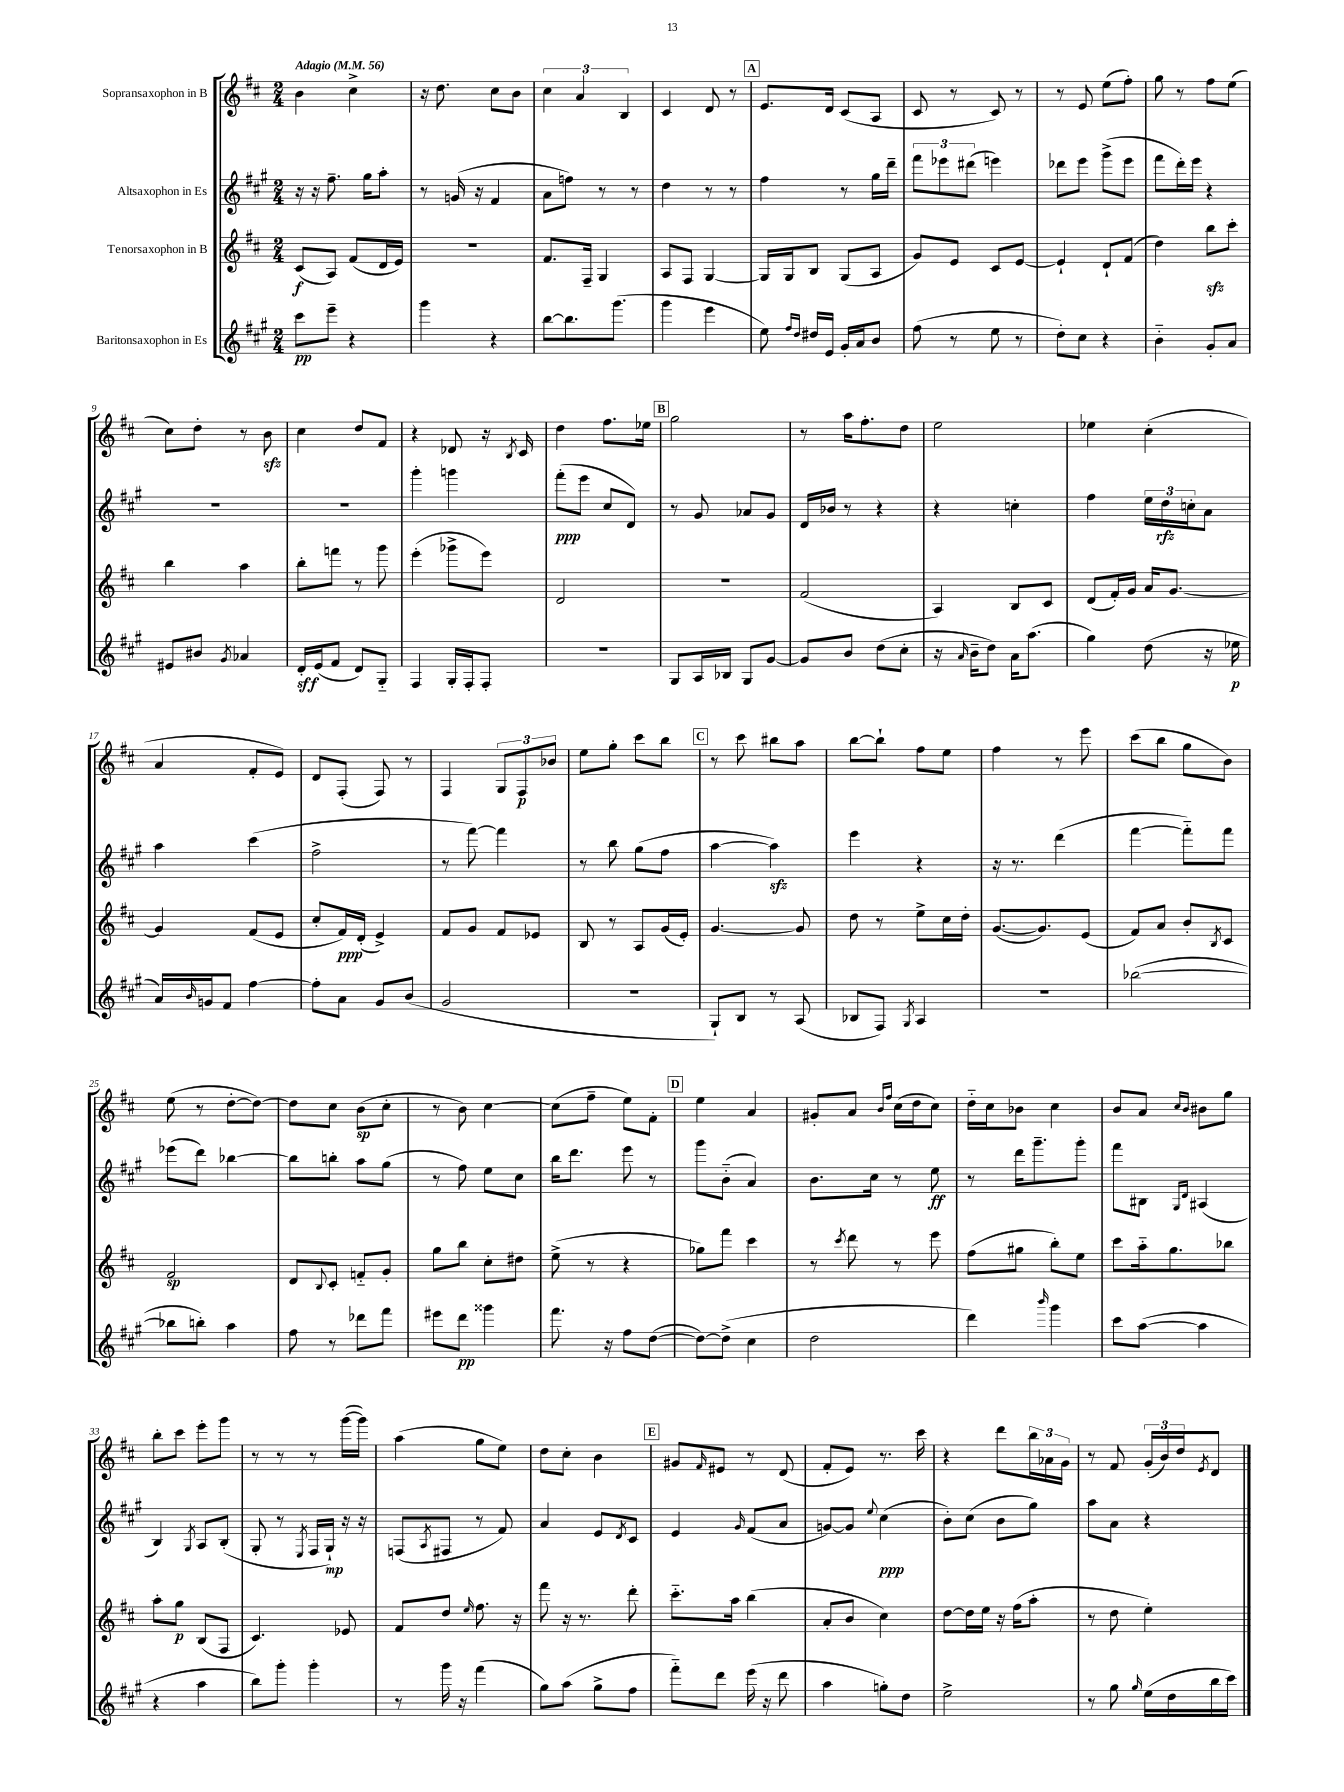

**kern	**kern	**kern	**kern
*staff4	*staff3	*staff2	*staff1
*clefG2	*clefG2	*clefG2	*clefG2
*k[f#c#g#]	*k[f#c#]	*k[f#c#g#]	*k[f#c#]
*M2/4	*M2/4	*M2/4	*M2/4
*MM56	*MM56	*MM56	*MM56
8ccc#\L	(8c#/L	16r	4b\
.	.	16r	.
8eee~\J	8A/J)	8.ff#~\	.
4r	(8f#/L	.	4cc#^\
.	.	16gg#\LK	.
.	16d/L	8aa'\J	.
.	16e/JJ)	.	.
=	=	=	=
4ggg#\	2r	8r	16r
.	.	.	8.dd\
.	.	(16g/	.
.	.	16r	.
4r	.	4f#/	8cc#\L
.	.	.	8b\J
=	=	=	=
[8bb\L	8.f#/L	8a\L	6cc#\
8.bb\]	.	8ff\J)	.
.	.	.	6a/
.	16F#~/Jk	.	.
.	4G/	8r	.
(8.ggg#\J	.	.	.
.	.	.	6B/
.	.	8r	.
=	=	=	=
4ggg#\	8A/L	4dd\	4c#/
.	8F#/J	.	.
4eee\	[4G/	8r	8d/
.	.	8r	8r
=	=	=	=
8ee\)	16G/]LL	4ff#\	8.e/L
.	16G/J	.	.
16qqff#/LL	.	.	.
16qqdd/JJ	.	.	.
16dd#/LL	8B/J	.	.
16e/JJ	.	.	16d/Jk
16g#'/LL	(8G/L	8r	(8c#/L
16a/J	.	.	.
8b/J	8A/J	16gg#\LL	8A/J
.	.	16ddd~\JJ	.
=	=	=	=
(8ff#\	8g/L)	12fff#\L	8c#/
.	.	12eee-\	.
8r	8e/J	.	8r
.	.	(12ddd#\J	.
8ee\	8c#/L	4eee\)	8c#/)
8r	[8e/J	.	8r
=	=	=	=
8dd'\L)	4e`/]	8ddd-\L	8r
8cc#\J	.	8eee\J	8e/
4r	8d`/L	(8ggg#^\L	(8ee\L
.	(8f#/J	8eee\J	8ff#'\J)
=	=	=	=
4b'~\	4dd\)	8fff#\L	8gg\
.	.	16ddd'\L)	8r
.	.	16eee\JJ	.
8g#'/L	8bb\L	4r	8ff#\L
8a/J	8ccc#'\J	.	(8ee\J
=	=	=	=
8e#/L	4bb\	2r	8cc#\L)
8b#/J	.	.	8dd'\J
8qg#/	.	.	.
4a-/	4aa\	.	8r
.	.	.	8b\
=	=	=	=
16d'/LL	8bb'\L	2r	4cc#\
(16e/J	.	.	.
8f#/J	8fff\J	.	.
8d/L)	8r	.	8dd/L
8G#'~/J	8ggg\	.	8f#/J
=	=	=	=
4F#/	(4eee'\	4ggg#'\	4r
16G#'/LL	8ggg-^\L	4ggg\	8d-/
16F#'/J	.	.	.
8F#'/J	8eee\J)	.	16r
.	.	.	8qB/
.	.	.	16c#/
=	=	=	=
2r	2d/	(8fff#'\L	4dd\
.	.	8eee\J	.
.	.	8cc#/L	8.ff#\L
.	.	8d/J)	.
.	.	.	16ee-\Jk
=	=	=	=
8G#/L	2r	8r	2gg\
16A/L	.	8g#/	.
16B-/JJ	.	.	.
8G#/L	.	8a-/L	.
[8g#/J	.	8g#/J	.
=	=	=	=
8g#/]L	(2f#/	16d/LL	8r
.	.	16b-/JJ	.
8b/J	.	8r	16aa\LK
.	.	.	8.ff#'\
(8dd\L	.	4r	.
8cc#'\J	.	.	8dd\J
=	=	=	=
16r	4A/)	4r	2ee\
16qqa/	.	.	.
16b~\LK	.	.	.
8dd\J)	.	.	.
16a\LK	8B/L	4cc'\	.
(8.aa\J	.	.	.
.	8c#/J	.	.
=	=	=	=
4gg#\)	(8d/L	4ff#\	4ee-\
.	16f#'/L)	.	.
.	16g/JJ	.	.
(8dd\	16a/LK	24ee\LL	(4cc#'\
.	.	24dd\	.
.	[8.g/J	.	.
.	.	24cc'\J	.
16r	.	8a\J	.
16ee-\	.	.	.
=	=	=	=
16a/LL)	4g/]	4aa\	4a/
16qqb/	.	.	.
16g/J	.	.	.
8f#/J	.	.	.
[4ff#\	(8f#/L	(4ccc#\	8f#'/L
.	8e/J	.	8e/J)
=	=	=	=
8ff#'\]L	8cc#'/L	2ff#^\	8d/L
8a\J	16f#/L)	.	(8F#'/J
.	(16d'/JJ	.	.
8g#/L	4e^/)	.	8F#/)
(8b/J	.	.	8r
=	=	=	=
2g#/	8f#/L	8r	4F#/
.	8g/J	[8fff#\)	.
.	8f#/L	4fff#\]	12G/L
.	.	.	12F#/
.	8e-/J	.	.
.	.	.	12b-/J
=	=	=	=
2r	8B/	8r	8ee\L
.	8r	8bb\	8gg'\J
.	8A/L	(8gg#\L	8ccc#\L
.	(16g/L	8ff#\J	8bb\J
.	16e'/JJ)	.	.
=	=	=	=
8G#`/L)	[4.g/	[4aa\	8r
8B/J	.	.	8ccc#\
8r	.	4aa\])	8bb#\L
(8A/	8g/]	.	8aa\J
=	=	=	=
8B-/L	8dd\	4eee\	[8bb\L
8F#/J)	8r	.	8bb`\]J
8qG#/	.	.	.
4A/	8ee^\L	4r	8ff#\L
.	16cc#\L	.	8ee\J
.	16dd'\JJ	.	.
=	=	=	=
2r	([8.g/L	16r	4ff#\
.	.	8.r	.
.	8.g/])	.	.
.	.	(4ddd\	8r
.	(8e/J	.	8eee\
=	=	=	=
([2bb-\	8f#/L)	[4fff#\	(8ccc#\L
.	8a/J	.	8bb\J
.	8b'/L	8fff#'~\]L)	8gg\L
.	8qB/	.	.
.	8c#/J	8fff#\J	8b\J)
=	=	=	=
8bb-\]L	2f#/	(8eee-\L	(8ee\
8bb'\J)	.	8ddd\J)	8r
4aa\	.	[4bb-\	[8dd'\L
.	.	.	8dd\_J)
=	=	=	=
8ff#\	8d/L	8bb-\]L	8dd\]L
.	8qqB/	.	.
8r	8c#'/J	8bb'\J	8cc#\J
8ddd-\L	8f'~/L	8aa\L	(8b\L
8fff#\J	8g'/J	(8gg#\J	8cc#'\J
=	=	=	=
8eee#\L	8gg\L	8r	8r
8ddd\J	8bb\J	8ff#\)	8b\)
4ggg##\	8cc#'\L	8ee\L	[4cc#\
.	8dd#\J	8cc#\J	.
=	=	=	=
8.fff#\	(8ee^\	16bb\LK	(8cc#\]L
.	.	8.ddd\J	.
.	8r	.	8ff#~\J
16r	.	.	.
8ff#\L	4r	8eee\	8ee\L)
([8dd\J	.	8r	8f#'\J
=	=	=	=
8dd\_L)	8gg-\L)	8ggg#\L	4ee\
(8dd^\]J	8fff#\J	(8b'~\J	.
4cc#\	4ccc#\	4a/)	4a/
=	=	=	=
2dd\	8r	8.b\L	8g#'/L
.	8qccc#/	.	.
.	8ddd\	.	8a/J
.	.	16cc#\Jk	.
.	.	.	16qqb/LL
.	.	.	16qqff#/JJ
.	8r	8r	(16cc#\LL
.	.	.	16dd\J
.	8eee\	8ee\	8cc#\J)
=	=	=	=
4ddd\)	(8ff#\L	8r	16dd'~\LL
.	.	.	16cc#\J
.	8gg#\J	16ddd\LK	8b-\J
.	.	8.ggg#~\	.
16qqbbb/	.	.	.
4ggg#\	8bb'\L)	.	4cc#\
.	8ee\J	8ggg#'\J	.
=	=	=	=
8ccc#\L	8ccc#\L	8fff#\L	8b/L
([8aa\J	16aa'~\k	8B#\J	8a/J
.	8.gg\	.	.
.	.	16qqG#/LL	16qqcc#/LL
.	.	16qqd/JJ	16qqb/JJ
4aa\]	.	(4A#/	8b#\L
.	8bb-\J	.	8gg\J
=	=	=	=
4r	8aa'\L	4B/)	8bb'\L
.	8gg\J	.	8ccc#\J
.	.	8qG#/	.
4aa\	(8B/L	8A/L	8eee'\L
.	8F#/J	(8B'/J	8ggg\J
=	=	=	=
8bb\L)	4.c#/)	8G#'/	8r
8ggg#'\J	.	8r	8r
.	.	8qE/	.
4ggg#'\	.	16F#/LL	8r
.	.	16G#`/JJ)	.
.	8e-/	16r	([16ggg\LL
.	.	16r	16ggg\]JJ)
=	=	=	=
8r	8f#/L	(8F/L	(4aa\
.	.	8qA/	.
16ggg#\	8dd/J	8F#/J	.
16r	.	.	.
.	16qqee/	.	.
(4fff#\	8.ff#\	8r	8gg\L
.	.	8f#/)	8ee\J)
.	16r	.	.
=	=	=	=
8gg#\L)	8fff#\	4a/	8dd\L
(8aa\J	16r	.	8cc#'\J
.	8.r	.	.
8gg#^\L	.	8e/L	4b\
.	.	8qd/	.
8ff#\J	8ddd'\	8c#/J	.
=	=	=	=
8fff#'~\L)	8.ccc#'~\L	4e/	8g#/L
.	.	.	16qqf#/
8ddd\J	.	.	8e#/J
.	16aa\Jk	.	.
.	.	16qqg#/	.
(16eee\	(4bb\	(8f#/L	8r
16r	.	.	.
8ddd\	.	8a/J	(8d/
=	=	=	=
4aa\	8a'/L	[8g/L)	8f#'/L
.	8b/J	8g/]J	8e/J)
.	.	8qqee/	.
8gg'\L)	4cc#\)	(4cc#\	8.r
8dd\J	.	.	.
.	.	.	16ccc#\
=	=	=	=
2ee^\	[8dd\L	8b'\L)	4r
.	16dd\]L	(8cc#\J	.
.	16ee\JJ	.	.
.	16r	8b\L	8ddd\L
.	(16ff#\LK	.	.
.	8aa'\J	8gg#\J)	24bb\L
.	.	.	24a-\
.	.	.	24g\JJ
=	=	=	=
8r	8r	8aa\L	8r
8gg#\	8dd\	8a\J	8f#/
16qqgg#/	.	.	.
(16ee\LL	4ee'\)	4r	(24g'/LL
.	.	.	24b/)
16dd\	.	.	.
.	.	.	24dd/J
.	.	.	8qe/
16bb\	.	.	8d/J
16ccc#\JJ)	.	.	.
==	==	==	==
*-	*-	*-	*-
